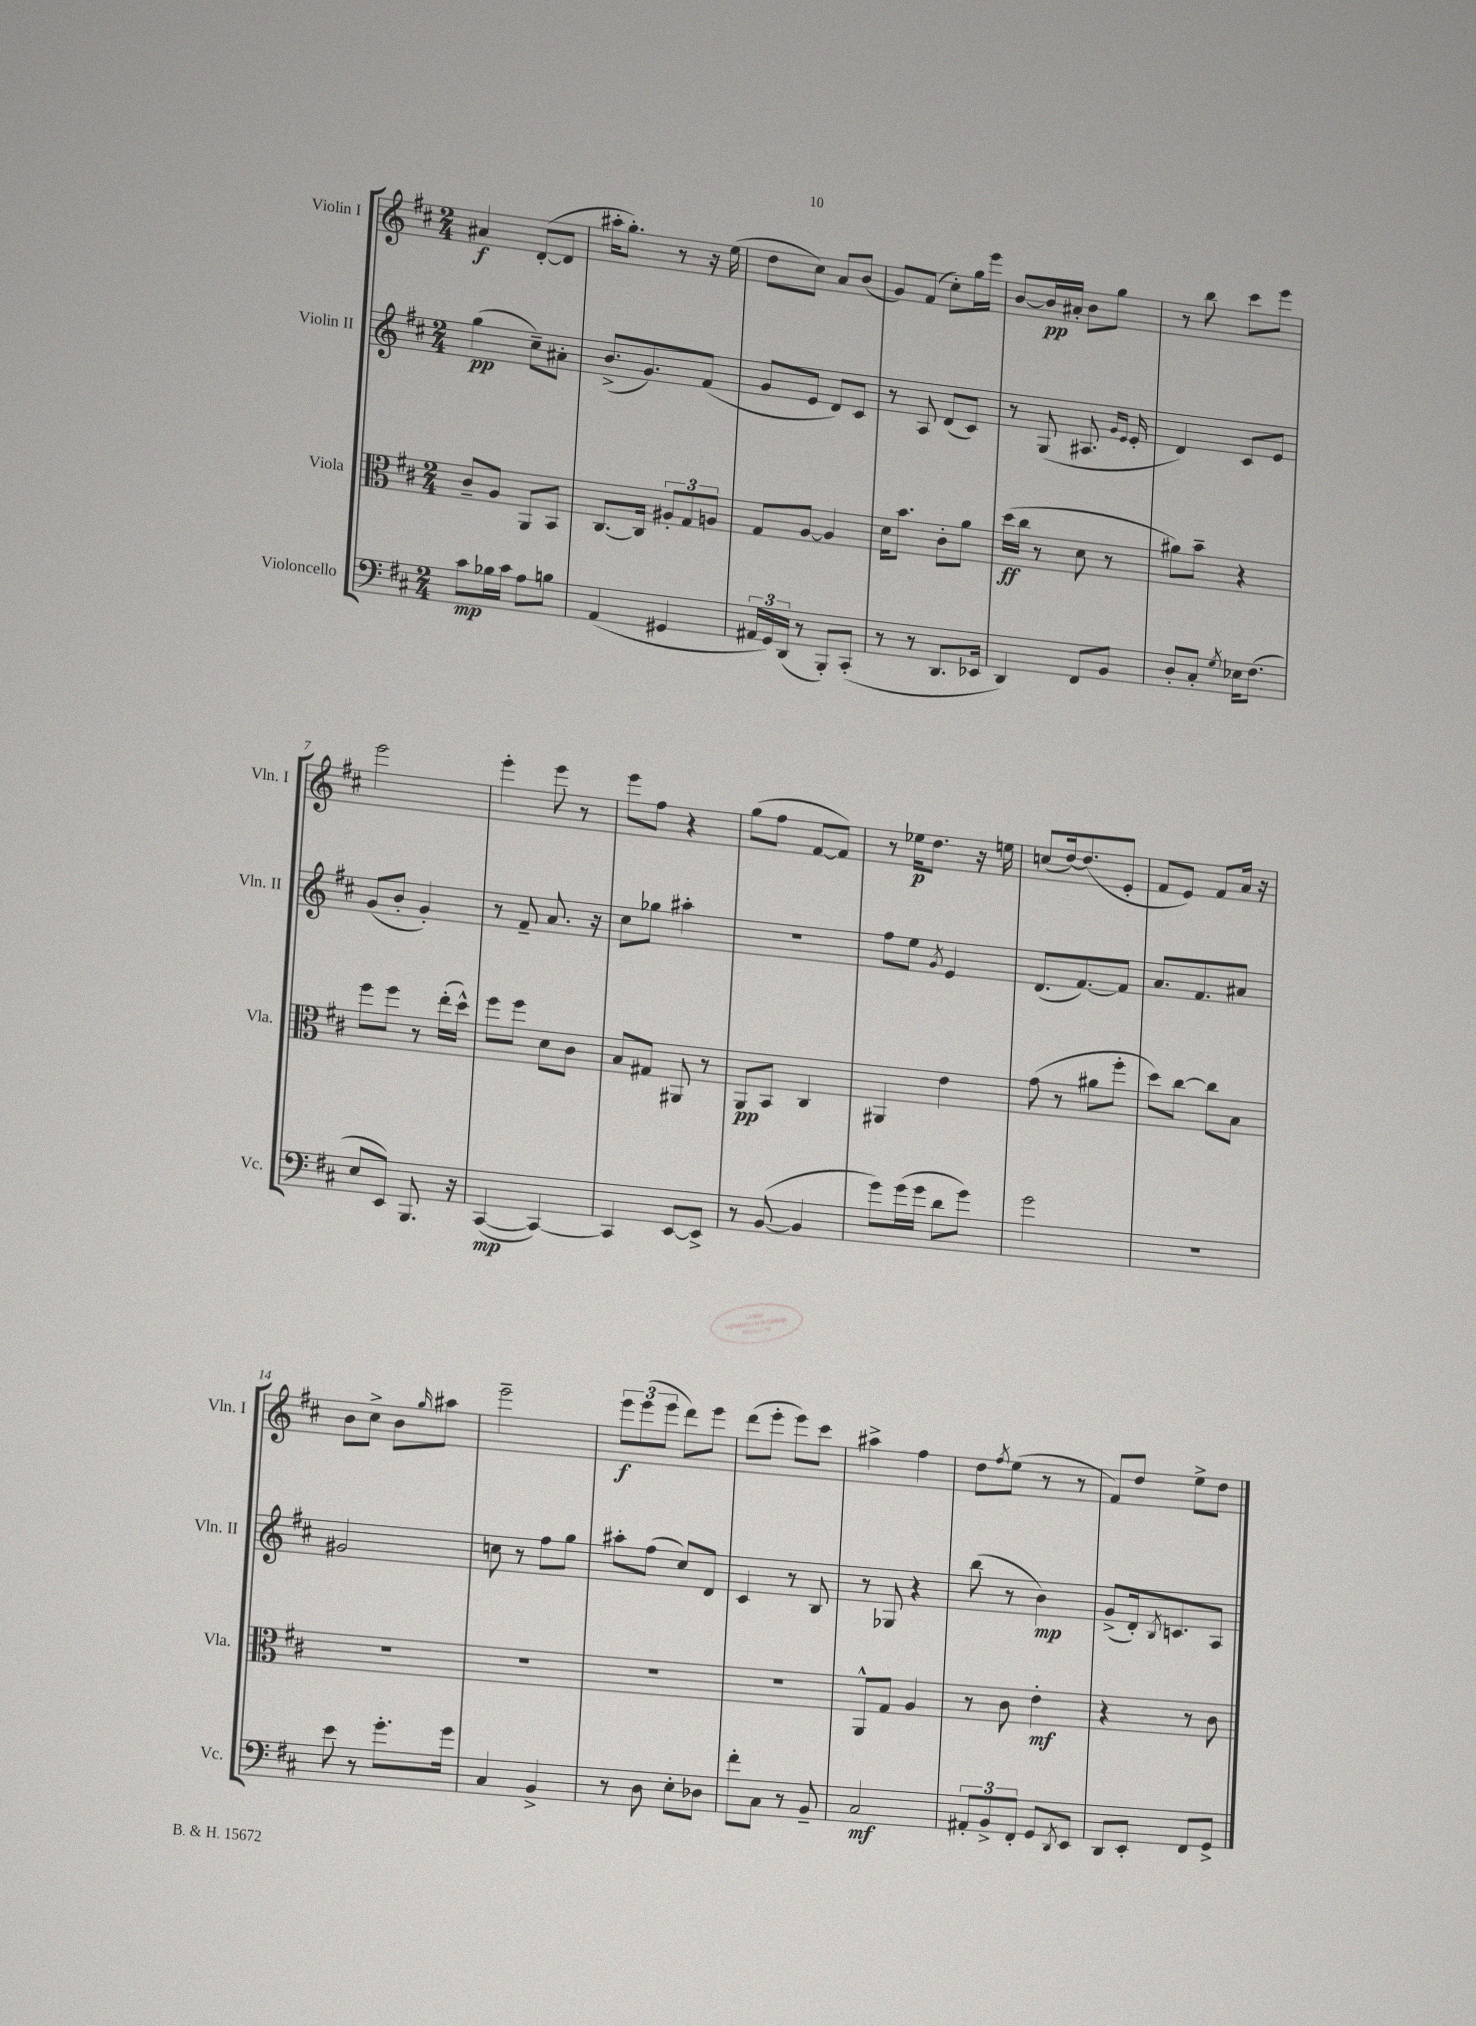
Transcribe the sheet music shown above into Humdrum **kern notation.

**kern	**dynam	**kern	**dynam	**kern	**dynam	**kern	**dynam
*part4	*part4	*part3	*part3	*part2	*part2	*part1	*part1
*staff4	*staff4	*staff3	*staff3	*staff2	*staff2	*staff1	*staff1
*I"Violoncello	*	*I"Viola	*	*I"Violin II	*	*I"Violin I	*
*I'Vc.	*	*I'Vla.	*	*I'Vln. II	*	*I'Vln. I	*
*clefF4	*	*clefC3	*	*clefG2	*	*clefG2	*
*k[f#c#]	*	*k[f#c#]	*	*k[f#c#]	*	*k[f#c#]	*
*M2/4	*	*M2/4	*	*M2/4	*	*M2/4	*
=1	=1	=1	=1	=1	=1	=1	=1
8c#\L	mp	8c#~/L	.	(4gg\	pp	4a#X/	f
16B-X\L	.	8A/J	.	.	.	.	.
16c#\JJ	.	.	.	.	.	.	.
8A\L	.	8AA/L	.	8cc#~\L)	.	([8d'/L	.
8Bn\J	.	8BB/J	.	8a#X'\J	.	8d/J]	.
=2	=2	=2	=2	=2	=2	=2	=2
(4AA/	.	[8.C#/L	.	(8.b^/L	.	16aa#X'\KL	.
.	.	.	.	.	.	8.gg'\J)	.
.	.	16C#/Jk]	.	8.g/)	.	.	.
4GG#X/	.	12A#X'/L	.	.	.	8r	.
.	.	12G/	.	.	.	.	.
.	.	.	.	(8f#/J	.	16r	.
.	.	12An/J	.	.	.	.	.
.	.	.	.	.	.	(16ee\	.
=3	=3	=3	=3	=3	=3	=3	=3
24AA#X/LL	.	8G/L	.	8g/L	.	8dd\L	.
24GG/)	.	.	.	.	.	.	.
(24DD/JJ	.	.	.	.	.	.	.
8r	.	[8A/J	.	8e/J	.	8cc#\J)	.
8BBB'/L)	.	4A/]	.	8d/L)	.	8a/L	.
(8CC#'/J	.	.	.	8c#/J	.	(8b/J	.
=4	=4	=4	=4	=4	=4	=4	=4
8r	.	16d\KL	.	8r	.	8g/L)	.
.	.	8.b\J	.	.	.	.	.
8r	.	.	.	8A/	.	(8f#/J	.
8.DD/L	.	8c#'\L	.	(8d/L	.	8cc#'\L)	.
.	.	8a\J	.	8c#/J)	.	16gg\L	.
16EE-X/Jk	.	.	.	.	.	16eee\JJ	.
=5	=5	=5	=5	=5	=5	=5	=5
4DD/)	.	(16dd\LL	ff	8r	.	[8b/L	.
.	.	16cc#\JJ	.	.	.	.	.
.	.	8r	.	(8G/	.	16b/L]	pp
.	.	.	.	.	.	16a#X'/JJ	.
8FF#/L	.	8d\	.	8.A#X/	.	8b\L	.
8BB/J	.	8r	.	.	.	8gg\J	.
.	.	.	.	16qqg/LL	.	.	.
.	.	.	.	16qqe/JJ	.	.	.
.	.	.	.	16e'/	.	.	.
=6	=6	=6	=6	=6	=6	=6	=6
8D'/L	.	8a#X\L)	.	4d/)	.	8r	.
8C#'/J	.	8b~\J	.	.	.	8bb\	.
8qG/	.	.	.	.	.	.	.
16E-X\KL	.	4r	.	8c#/L	.	8ccc#\L	.
(8.F#\J	.	.	.	.	.	.	.
.	.	.	.	8e/J	.	8eee\J	.
!!LO:LB:g=z
=7	=7	=7	=7	=7	=7	=7	=7
8E/L	.	8ff#\L	.	(8g/L	.	2eee\	.
8EE/J)	.	8ff#\J	.	8b'/J	.	.	.
8.BBB/	.	8r	.	4g'/)	.	.	.
.	.	(16ee'\LL	.	.	.	.	.
16r	.	16dd^^\JJ)	.	.	.	.	.
=8	=8	=8	=8	=8	=8	=8	=8
([4CC#/	mp	8ff#\L	.	8r	.	4eee'\	.
.	.	8ff#\J	.	8f#~/	.	.	.
4CC#/_)	.	8d\L	.	8.a/	.	8eee\	.
.	.	8c#\J	.	.	.	8r	.
.	.	.	.	16r	.	.	.
=9	=9	=9	=9	=9	=9	=9	=9
4CC#/]	.	8B/L	.	8cc#\L	.	8eee\L	.
.	.	8G#X/J	.	8gg-X\J	.	8ff#\J	.
[8EE/L	.	8AA#X/	.	4aa#X'\	.	4r	.
8EE^/J]	.	8r	.	.	.	.	.
=10	=10	=10	=10	=10	=10	=10	=10
8r	.	8AA/L	pp	2r	.	(8gg\L	.
([8BB/	.	8BB/J	.	.	.	8ff#\J	.
4BB/]	.	4C#/	.	.	.	[8f#/L	.
.	.	.	.	.	.	8f#/J])	.
=11	=11	=11	=11	=11	=11	=11	=11
8g\L)	.	4AA#X/	.	8ff#\L	.	8r	.
(16g\L	.	.	.	8ee\J	.	16ee-X\KL	p
16g\JJ	.	.	.	.	.	8.dd\J	.
.	.	.	.	8qg/	.	.	.
8d\L	.	4e\	.	4e/	.	.	.
8g\J)	.	.	.	.	.	16r	.
.	.	.	.	.	.	16een\	.
=12	=12	=12	=12	=12	=12	=12	=12
2g\	.	(8g\	.	(8.d/L	.	(8ccn/L	.
.	.	8r	.	.	.	[16dd/k)	.
.	.	.	.	[8.f#/)	.	(8.dd/]	.
.	.	8a#X\L	.	.	.	.	.
.	.	8ff#'\J	.	8f#/J]	.	8e'/J	.
=13	=13	=13	=13	=13	=13	=13	=13
2r	.	8dd\L)	.	8.a/L	.	8f#/L	.
.	.	[8cc#\J	.	.	.	8e/J)	.
.	.	.	.	8.f#/	.	.	.
.	.	8cc#\L]	.	.	.	8f#/L	.
.	.	8B\J	.	8a#X/J	.	16a/Jk	.
.	.	.	.	.	.	16r	.
!!LO:LB:g=z
=14	=14	=14	=14	=14	=14	=14	=14
8e\	.	2r	.	2g#X/	.	8b\L	.
8r	.	.	.	.	.	8cc#^\J	.
8.g'\L	.	.	.	.	.	8b\L	.
.	.	.	.	.	.	16qqgg/	.
.	.	.	.	.	.	8aa#X\J	.
16g\Jk	.	.	.	.	.	.	.
=15	=15	=15	=15	=15	=15	=15	=15
4C#/	.	2r	.	8ccn\	.	2eee~\	.
.	.	.	.	8r	.	.	.
4BB^/	.	.	.	8ff#\L	.	.	.
.	.	.	.	8gg\J	.	.	.
=16	=16	=16	=16	=16	=16	=16	=16
8r	.	2r	.	8aa#X'\L	.	12eee\L	f
.	.	.	.	.	.	(12eee\	.
8D\	.	.	.	(8ff#\J	.	.	.
.	.	.	.	.	.	12eee\J	.
8E'\L	.	.	.	8cc#/L)	.	8ddd\L)	.
8D-X\J	.	.	.	8d/J	.	8eee\J	.
=17	=17	=17	=17	=17	=17	=17	=17
8f#'\L	.	2r	.	4c#/	.	(8ddd\L	.
8C#\J	.	.	.	.	.	8eee'\J	.
8r	.	.	.	8r	.	8eee\L)	.
8BB~/	.	.	.	8B/	.	8ccc#\J	.
=18	=18	=18	=18	=18	=18	=18	=18
2C#/	mf	8AA^^/L	.	8r	.	4aa#X^\	.
.	.	8G/J	.	8G-X/	.	.	.
.	.	4A/	.	4r	.	4ff#\	.
=19	=19	=19	=19	=19	=19	=19	=19
12AA#X'/L	.	8r	.	(8bb\	.	8dd\L	.
12BB^/	.	.	.	.	.	.	.
.	.	.	.	.	.	8qff#/	.
.	.	8c#\	.	8r	.	(8ee\J	.
12FF#'/J	.	.	.	.	.	.	.
8GG/L	.	4e'\	mf	4b\)	mp	8r	.
8qDD/	.	.	.	.	.	.	.
8EE/J	.	.	.	.	.	8r	.
=20	=20	=20	=20	=20	=20	=20	=20
8DD/L	.	4r	.	(8g^/L	.	8f#/L)	.
8EE'/J	.	.	.	16d'/k)	.	8dd/J	.
.	.	.	.	8qB/	.	.	.
.	.	.	.	8.cn/	.	.	.
8FF#/L	.	8r	.	.	.	8ee^\L	.
8GG^/J	.	8c#\	.	8A/J	.	8dd\J	.
==	==	==	==	==	==	==	==
*-	*-	*-	*-	*-	*-	*-	*-
